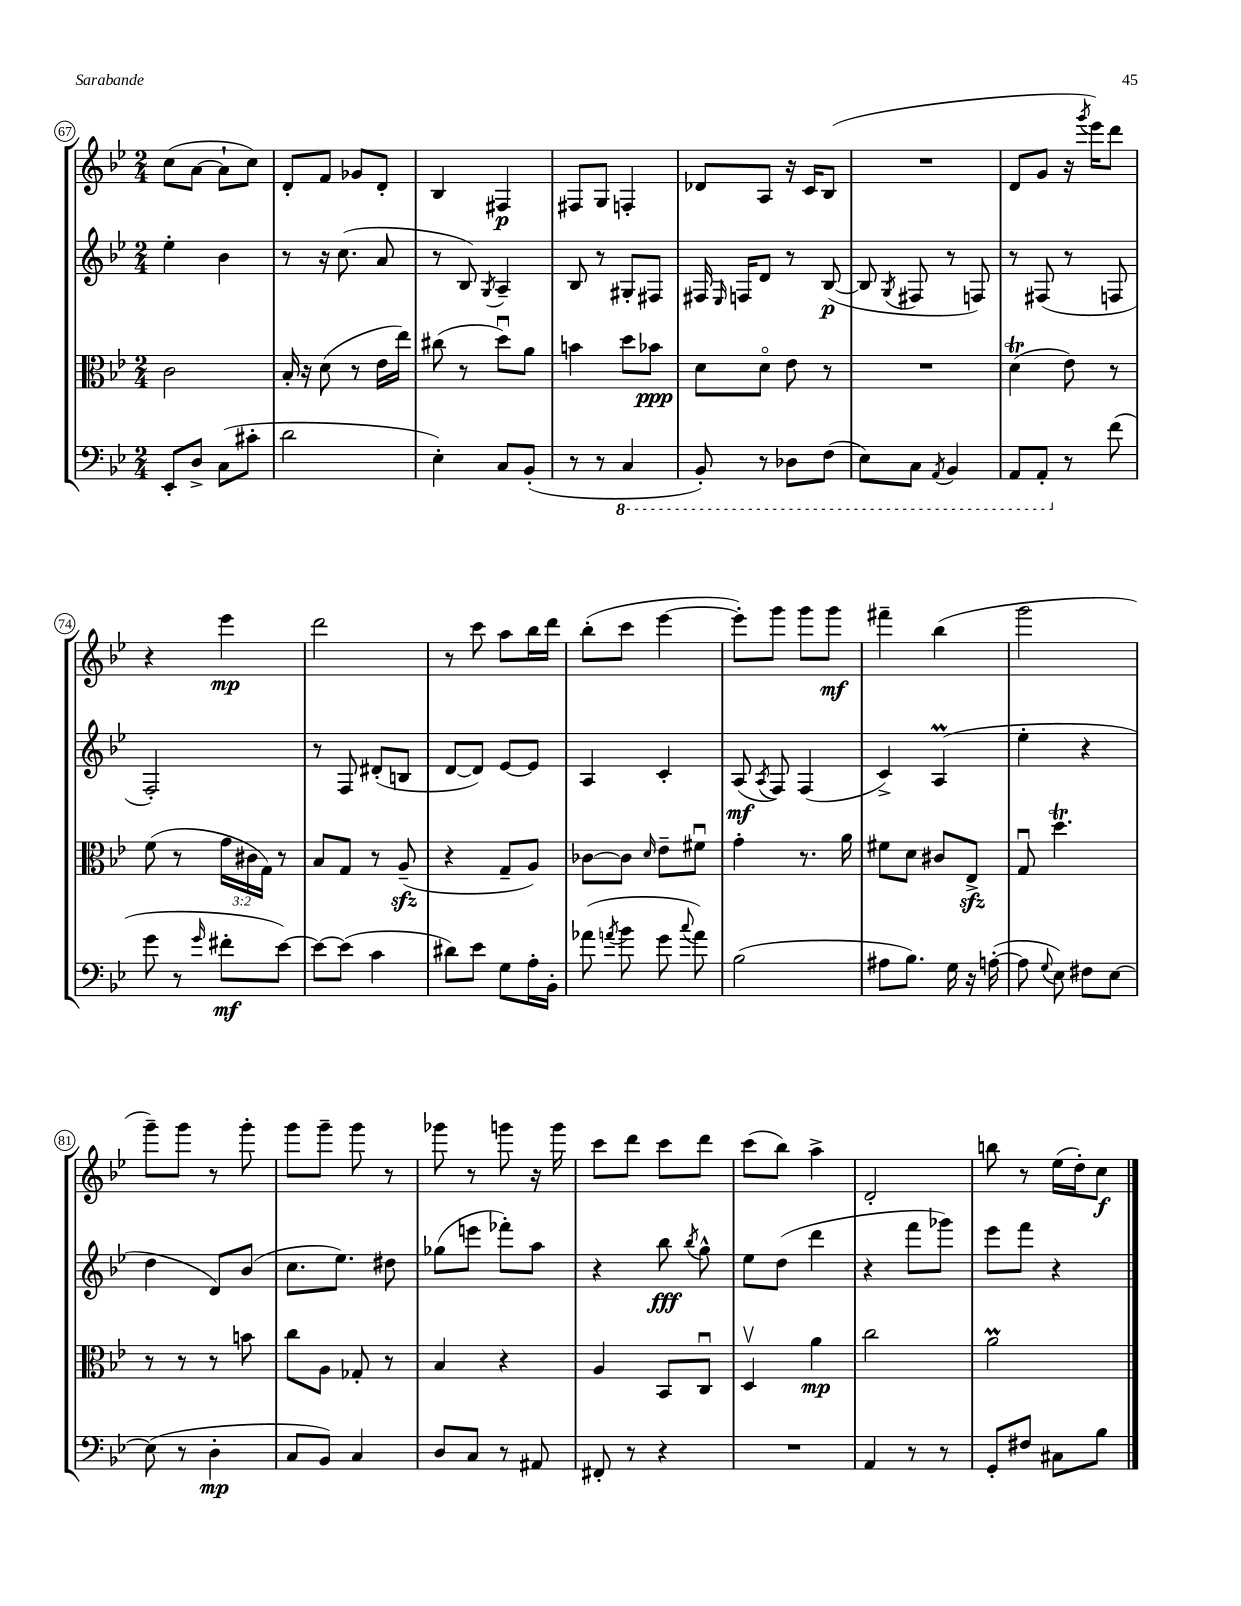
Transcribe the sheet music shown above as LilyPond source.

<<
\new StaffGroup <<
\new Staff = "s0" {
    \clef treble \key bes \major \numericTimeSignature \time 2/4
    \autoBeamOff c''8[( a'8]~ a'8[-! c''8]) |
    d'8[-. f'8] ges'8[ d'8]-. |
    bes4 fis4\p |
    fis8[ g8] f4-. |
    des'8[ a8] r16 c'16[ bes8]( |
    R2 |
    d'8[ g'8] r16 \acciaccatura { g'''8 } ees'''16[) d'''8] |
    r4 ees'''4\mp |
    d'''2 |
    r8 c'''8 a''8[ bes''16 d'''16] |
    bes''8[-.( c'''8] ees'''4~ |
    ees'''8[-.) g'''8] g'''8[ g'''8]\mf |
    fis'''4-- bes''4( |
    g'''2 |
    g'''8[--) g'''8] r8 g'''8-. |
    g'''8[ g'''8]-- g'''8 r8 |
    ges'''8 r8 g'''8 r16 g'''16 |
    c'''8[ d'''8] c'''8[ d'''8] |
    c'''8[( bes''8]) a''4-> |
    d'2-. |
    b''8 r8 ees''16[( d''16-.) c''8]\f \bar "|." |
}
\new Staff = "s1" {
    \clef treble \key bes \major \numericTimeSignature \time 2/4
    \autoBeamOff ees''4-. bes'4 |
    r8 r16 c''8.( a'8 |
    r8 bes8) \acciaccatura { g8 } a4-- |
    bes8 r8 gis8[-. fis8] |
    fis16 \grace { ees16 } f16[ d'8] r8 bes8~\p( |
    bes8 \acciaccatura { g8 } fis8 r8 f8) |
    r8 fis8( r8 f8 |
    f2-.) |
    r8 f8 dis'8[-.( b8] |
    d'8[~ d'8]) ees'8[~ ees'8] |
    a4 c'4-. |
    a8\mf( \acciaccatura { a8 } f8) f4( |
    c'4->) a4\prall( |
    ees''4-. r4 |
    d''4 d'8[) bes'8]( |
    c''8.[ ees''8.]) dis''8 |
    ges''8[( e'''8] fes'''8[-.) a''8] |
    r4 bes''8\fff \acciaccatura { bes''8 } g''8-^ |
    ees''8[ d''8]( d'''4 |
    r4 f'''8[ ges'''8]) |
    ees'''8[ f'''8] r4 \bar "|." |
}
\new Staff = "s2" {
    \clef alto \key bes \major \numericTimeSignature \time 2/4 \override Staff.TupletNumber.text = #tuplet-number::calc-fraction-text
    \autoBeamOff c'2 |
    bes16-. r16 d'8( r8 ees'16[ ees''16]) |
    cis''8( r8 d''8[\downbow) a'8] |
    b'4 d''8[ bes'8]\ppp |
    d'8[ d'8]\flageolet ees'8 r8 |
    R2 |
    d'4\trill( ees'8) r8 |
    f'8( r8 \tuplet 3/2 { g'16[ cis'16 g16]) } r8 |
    bes8[ g8] r8 a8--\sfz( |
    r4 g8[-- a8]) |
    ces'8[~ ces'8] \grace { d'16 } ees'8[-- fis'8]\downbow |
    g'4-. r8. a'16 |
    fis'8[ d'8] cis'8[ ees8]->\sfz |
    g8\downbow d''4.\trill |
    r8 r8 r8 b'8 |
    c''8[ a8] ges8-. r8 |
    bes4 r4 |
    a4 bes,8[ c8]\downbow |
    d4\upbow a'4\mp |
    c''2 |
    a'2\prall \bar "|." |
}
\new Staff = "s3" {
    \clef bass \key bes \major \numericTimeSignature \time 2/4
    \autoBeamOff ees,8[-. d8]-> c8[( cis'8]-. |
    d'2 |
    ees4-.) c8[ bes,8]-.( |
    r8 r8 \ottava #-1 c,4 |
    bes,,8-.) r8 des,8[ f,8]( |
    ees,8[) c,8] \acciaccatura { a,,8 } bes,,4 |
    a,,8[ a,,8]-. \ottava #0 r8 f'8( |
    g'8 r8 \grace { g'16 } fis'8[-.\mf ees'8]~) |
    ees'8[~ ees'8]( c'4 |
    dis'8[) ees'8] g8[ a16-. bes,16]-. |
    aes'8( \acciaccatura { a'8 } bes'8 g'8 \appoggiatura { c''8 } a'8) |
    bes2( |
    ais8[ bes8.]) g16 r16 a16~-.( |
    a8 \appoggiatura { g8 } ees8) fis8[ ees8]~ |
    ees8( r8 d4-.\mp |
    c8[ bes,8]) c4 |
    d8[ c8] r8 ais,8 |
    fis,8-. r8 r4 |
    R2 |
    a,4 r8 r8 |
    g,8[-. fis8] cis8[ bes8] \bar "|." |
}
>>
>>
\layout { \context { \Score currentBarNumber = #67 \override BarNumber.stencil = #(make-stencil-circler 0.1 0.3 ly:text-interface::print) } }
